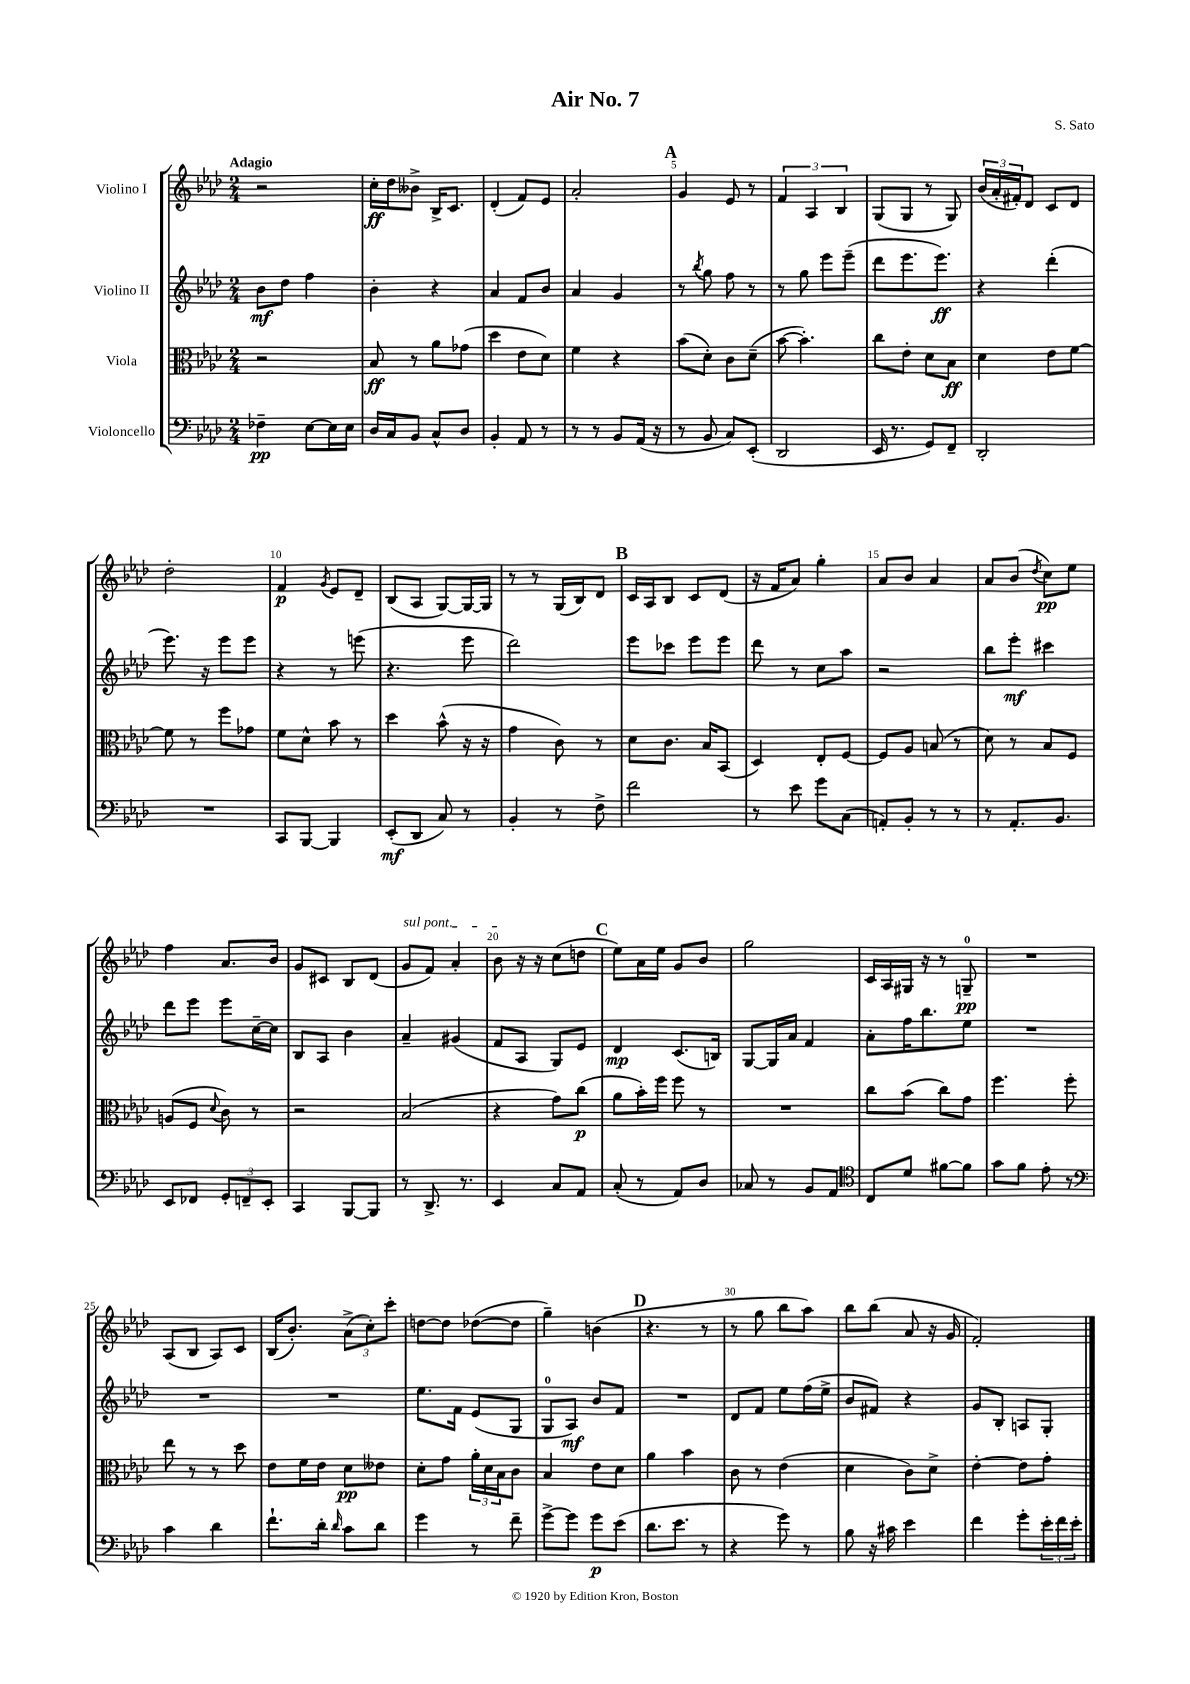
\header { title = "Air No. 7" composer = "S. Sato" }
<<
\new StaffGroup <<
\new Staff = "s0" \with { instrumentName = "Violino I" } {
    \clef treble \key aes \major \numericTimeSignature \time 2/4 \tempo "Adagio"
    r2 |
    c''16-.\ff des''16 beses'8-> bes16-> c'8. |
    des'4-.( f'8) ees'8 |
    aes'2-. |
    \mark \markup { \bold "A" } g'4 ees'8 r8 |
    \tuplet 3/2 { f'4 aes4 bes4 } |
    g8( g8 r8 g8) |
    \tuplet 3/2 { bes'16( aes'16-. fis'16-.) } des'8 c'8 des'8 |
    des''2-. |
    f'4\p \acciaccatura { g'8 } ees'8 des'8-- |
    bes8( aes8 g8~) g16~ g16 |
    r8 r8 g16( bes16) des'8 |
    \mark \markup { \bold "B" } c'16 aes16 bes8 c'8 des'8( |
    r16 f'16 aes'8) g''4-. |
    aes'8 bes'8 aes'4 |
    aes'8 bes'8( \acciaccatura { des''8 } c''8\pp) ees''8 |
    f''4 aes'8. bes'16 |
    g'8 cis'8 bes8 des'8( |
    \once \override TextSpanner.bound-details.left.text = \markup { \italic "sul pont." } g'8\startTextSpan f'8) aes'4-. |
    bes'8\stopTextSpan r16 r16 c''8( d''8 |
    \mark \markup { \bold "C" } ees''8) aes'16 ees''16 g'8 bes'8 |
    g''2 |
    c'16 aes16 gis16 r16 r8 g8-0--\pp |
    R2 |
    aes8( bes8 aes8) c'8 |
    bes16( bes'8.-.) \tuplet 3/2 { aes'8->( c''8-.) c'''8-. } |
    d''8~ d''8 des''8~( des''8 |
    g''4--) b'4( |
    \mark \markup { \bold "D" } r4. r8 |
    r8 g''8 bes''8 aes''8) |
    bes''8 bes''8( aes'8 r16 g'16 |
    f'2-.) \bar "|." |
}
\new Staff = "s1" \with { instrumentName = "Violino II" } {
    \clef treble \key aes \major \numericTimeSignature \time 2/4
    bes'8\mf des''8 f''4 |
    bes'4-. r4 |
    aes'4 f'8 bes'8 |
    aes'4 g'4 |
    \mark \markup { \bold "A" } r8 \acciaccatura { bes''8 } g''8 f''8 r8 |
    r8 g''8 ees'''8 ees'''8--( |
    des'''8 ees'''8. ees'''8.\ff) |
    r4 des'''4-.( |
    ees'''8.) r16 ees'''8 ees'''8 |
    r4 r8 e'''8( |
    r4. ees'''8 |
    des'''2) |
    \mark \markup { \bold "B" } ees'''8 ces'''8 ees'''8 ees'''8 |
    des'''8 r8 c''8 aes''8 |
    r2 |
    bes''8 ees'''8-.\mf cis'''4 |
    des'''8 ees'''8 ees'''8 c''16~-- c''16 |
    bes8 aes8 bes'4 |
    aes'4-- gis'4( |
    f'8 aes8 g8) ees'8 |
    \mark \markup { \bold "C" } des'4\mp c'8.( b16) |
    g8~ g16 aes'16 f'4 |
    aes'8-. f''16 bes''8. ees''8 |
    R2 |
    R2 |
    R2 |
    ees''8. f'16 ees'8( g8 |
    g8-0 aes8\mf) bes'8 f'8 |
    \mark \markup { \bold "D" } R2 |
    des'8 f'8 ees''8 f''16( ees''16-> |
    bes'8 fis'8) r4 |
    g'8 bes8-. a8 g8-. \bar "|." |
}
\new Staff = "s2" \with { instrumentName = "Viola" } {
    \clef alto \key aes \major \numericTimeSignature \time 2/4
    r2 |
    bes8\ff r8 aes'8 ges'8( |
    des''4 ees'8 des'8) |
    f'4 r4 |
    \mark \markup { \bold "A" } bes'8( des'8-.) c'8 des'8--( |
    bes'8~ bes'4.-.) |
    c''8 ees'8-. des'8 bes8\ff |
    des'4 ees'8 f'8~ |
    f'8 r8 f''8 ges'8 |
    f'8 des'8-^ bes'8 r8 |
    des''4 bes'8-^( r16 r16 |
    g'4 c'8) r8 |
    \mark \markup { \bold "B" } des'8 c'8. bes16 bes,8( |
    des4) ees8-. f8~ |
    f8 aes8 b8( r8 |
    des'8) r8 bes8 f8 |
    a8( f8 \appoggiatura { des'8 } c'8) r8 |
    r2 |
    bes2( |
    r4 g'8) c''8\p( |
    \mark \markup { \bold "C" } aes'8 bes'16-.) f''16 f''8 r8 |
    R2 |
    c''8 bes'8( c''8) g'8 |
    f''4. f''8-. |
    ees''8 r8 r8 des''8 |
    ees'8 f'16 ees'16 des'8\pp eeses'8 |
    des'8-. g'8 \tuplet 3/2 { aes'16-. des'16 bes16 } c'8 |
    bes4 ees'8 des'8 |
    \mark \markup { \bold "D" } aes'4 bes'4 |
    c'8 r8 ees'4( |
    des'4 c'8) des'8-> |
    ees'4~-. ees'8 g'8-. \bar "|." |
}
\new Staff = "s3" \with { instrumentName = "Violoncello" } {
    \clef bass \key aes \major \numericTimeSignature \time 2/4
    fes4--\pp ees8~ ees16 ees16 |
    des16 c16 bes,8 c8-^ des8 |
    bes,4-. aes,8 r8 |
    r8 r8 bes,8 aes,16( r16 |
    \mark \markup { \bold "A" } r8 bes,8 c8) ees,8-.( |
    des,2 |
    ees,16 r8. g,8) f,8-- |
    des,2-. |
    R2 |
    c,8 bes,,8~ bes,,4 |
    ees,8-.\mf( des,8 c8) r8 |
    bes,4-. r8 f8-> |
    \mark \markup { \bold "B" } f'2 |
    r8 ees'8 g'8 c8( |
    a,8-.) bes,8-. r8 r8 |
    r8 aes,8.-. bes,8. |
    ees,8 fes,8 \tuplet 3/2 { g,8-. f,8-- ees,8-. } |
    c,4 bes,,8~ bes,,8 |
    r8 des,8.-> r8. |
    ees,4 c8 aes,8 |
    \mark \markup { \bold "C" } c8-.( r8 aes,8) des8 |
    ces8 r8 bes,8 aes,8 |
    \clef tenor c8 des'8 fis'8~ fis'8 |
    g'8 f'8 ees'8-. r8 |
    \clef bass c'4 des'4 |
    f'8.-! des'16-. \grace { des'16 } c'8 des'8 |
    g'4 r8 f'8-- |
    g'8~-> g'8 g'8\p ees'8( |
    \mark \markup { \bold "D" } des'8. ees'8. r8 |
    r4 g'8) r8 |
    bes8 r16 cis'16 ees'4 |
    f'4 g'8-. \tuplet 3/2 { ees'16-. f'16 ees'16-. } \bar "|." |
}
>>
>>
\layout { \context { \Score \override BarNumber.break-visibility = ##(#f #t #t) barNumberVisibility = #(every-nth-bar-number-visible 5) } }
